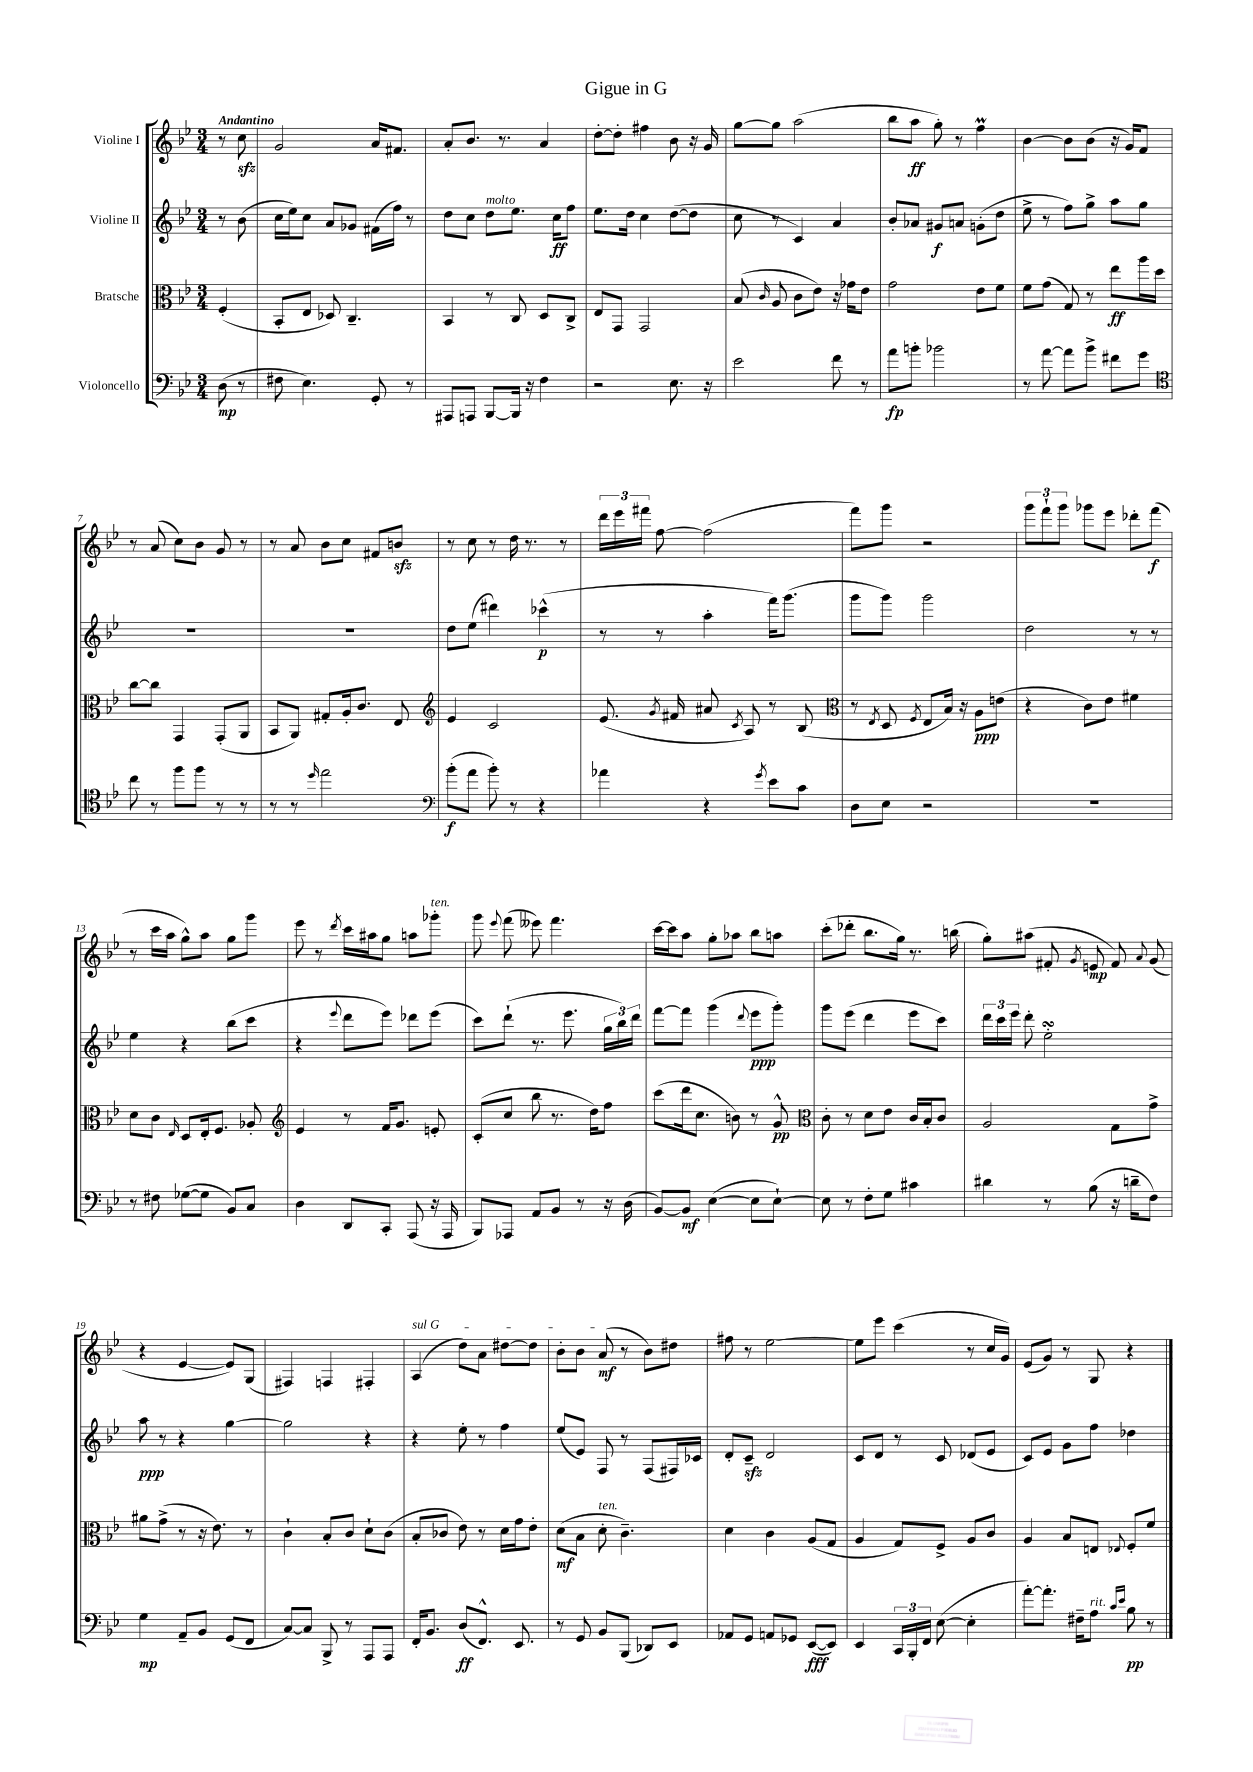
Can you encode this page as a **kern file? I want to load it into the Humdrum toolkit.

**kern	**dynam	**kern	**dynam	**kern	**dynam	**kern	**dynam
*part4	*part4	*part3	*part3	*part2	*part2	*part1	*part1
*staff4	*staff4	*staff3	*staff3	*staff2	*staff2	*staff1	*staff1
*I"Violoncello	*	*I"Bratsche	*	*I"Violine II	*	*I"Violine I	*
*clefF4	*	*clefC3	*	*clefG2	*	*clefG2	*
*k[b-e-]	*	*k[b-e-]	*	*k[b-e-]	*	*k[b-e-]	*
*M3/4	*	*M3/4	*	*M3/4	*	*M3/4	*
=	=	=	=	=	=	=	=
!	!	!	!	!	!	!LO:TX:a:B:t=Andantino	!
(8D\	mp	(4F'/	.	8r	.	8r	.
8r	.	.	.	(8b-\	.	8cczz\	.
=1	=1	=1	=1	=1	=1	=1	=1
8F#X\	.	8BB-'/L	.	16cc\LL	.	2g/	.
.	.	.	.	16ee-\J)	.	.	.
4.E-\)	.	8E-/J	.	8cc\J	.	.	.
.	.	8D-X/)	.	8a/L	.	.	.
.	.	4.C~/	.	8g-X/J	.	.	.
8GG'/	.	.	.	(16f#X\LL	.	16a/KL	.
.	.	.	.	16ff\JJ)	.	8.f#X/J	.
8r	.	.	.	8r	.	.	.
=2	=2	=2	=2	=2	=2	=2	=2
8AAA#X/L	.	4BB-/	.	8dd\L	.	8a'/L	.
8AAAn/J	.	.	.	8cc\J	.	8.b-/J	.
!	!	!	!	!LO:TX:a:i:t=molto	!	!	!
[8BBB-/L	.	8r	.	8dd\L	.	.	.
.	.	.	.	.	.	8.r	.
16BBB-/Jk]	.	8C/	.	8.ee-\J	.	.	.
16r	.	.	.	.	.	.	.
4F\	.	8D/L	.	.	.	4a/	.
.	.	.	.	16cc\KL	ff	.	.
.	.	8C^/J	.	8ff\J	.	.	.
=3	=3	=3	=3	=3	=3	=3	=3
2r	.	8E-/L	.	8.ee-\L	.	[8dd'\L	.
.	.	8GG/J	.	.	.	8dd'\J]	.
.	.	.	.	16dd\Jk	.	.	.
.	.	2GG/	.	4cc\	.	4ff#X\	.
8.E-\	.	.	.	([8dd\L	.	8b-\	.
.	.	.	.	8dd\J]	.	16r	.
16r	.	.	.	.	.	16g/	.
=4	=4	=4	=4	=4	=4	=4	=4
2e-\	.	(8B-/	.	8cc\	.	[8gg\L	.
.	.	16qqc/	.	.	.	.	.
.	.	8A/	.	8r	.	8gg\J]	.
.	.	8c\L	.	4c/)	.	(2aa\	.
.	.	8e-\J)	.	.	.	.	.
8f\	.	16r	.	4a/	.	.	.
.	.	16g-X\KL	.	.	.	.	.
8r	.	8e-\J	.	.	.	.	.
=5	=5	=5	=5	=5	=5	=5	=5
8a\L	fp	2g\	.	8b-'/L	.	8bb-\L	.
8bn'\J	.	.	.	8a-X/J	.	8aa\J	ff
2b-X\	.	.	.	8g#X/L	f	8gg'\)	.
.	.	.	.	8an/J	.	8r	.
.	.	8e-\L	.	(8gn'\L	.	4ffM\	.
.	.	8f\J	.	8dd\J	.	.	.
=6	=6	=6	=6	=6	=6	=6	=6
8r	.	8f\L	.	8ee-^\	.	[4b-\	.
[8a\	.	(8g\J	.	8r	.	.	.
8a\L]	.	8G/)	.	8ff\L)	.	8b-\L]	.
8b-^\J	.	8r	.	8gg^\J	.	(8b-\J	.
8f#X\L	.	8ee-\L	ff	8aa\L	.	16r	.
.	.	.	.	.	.	16g/KL)	.
8g\J	.	16aa\L	.	8gg\J	.	8f/J	.
.	.	16dd\JJ	.	.	.	.	.
!!LO:LB:g=z
=7	=7	=7	=7	=7	=7	=7	=7
*clefC4	*	*	*	*	*	*	*
8cc\	.	[8cc\L	.	2.r	.	8r	.
8r	.	8cc\J]	.	.	.	(8a/	.
8ff\L	.	4GG/	.	.	.	8cc\L)	.
8ff\J	.	.	.	.	.	8b-\J	.
8r	.	(8GG'/L	.	.	.	8g/	.
8r	.	8AA/J	.	.	.	8r	.
=8	=8	=8	=8	=8	=8	=8	=8
8r	.	8BB-/L	.	2.r	.	8r	.
8r	.	8AA/J)	.	.	.	8a/	.
16qqdd/	.	.	.	.	.	.	.
2ee-\	.	8G#X'/L	.	.	.	8b-\L	.
.	.	16A'/k	.	.	.	8cc\J	.
.	.	8.c/J	.	.	.	.	.
.	.	.	.	.	.	8f#X/L	.
.	.	8E-/	.	.	.	8bnzz/J	.
=9	=9	=9	=9	=9	=9	=9	=9
*clefF4	*	*clefG2	*	*	*	*	*
(8b-'\L	f	4e-/	.	8dd\L	.	8r	.
8a\J	.	.	.	(8ee-\J	.	8cc\	.
8b-'\)	.	2c/	.	4ddd#X\)	.	8r	.
8r	.	.	.	.	.	16dd\	.
.	.	.	.	.	.	8.r	.
4r	.	.	.	(4ccc-X^^\	p	.	.
.	.	.	.	.	.	8r	.
=10	=10	=10	=10	=10	=10	=10	=10
4a-X\	.	(8.e-/	.	8r	.	24ddd\LL	.
.	.	.	.	.	.	24eee-\	.
.	.	.	.	.	.	24fff#X\JJ	.
.	.	.	.	8r	.	[8ff\	.
.	.	8qg/	.	.	.	.	.
.	.	16f#X/	.	.	.	.	.
4r	.	8a#X/	.	4aa'\	.	(2ff\]	.
.	.	8qc/	.	.	.	.	.
.	.	8A/)	.	.	.	.	.
8qg/	.	.	.	.	.	.	.
8e-\L	.	8r	.	16fff\KL)	.	.	.
.	.	.	.	(8.ggg\J	.	.	.
8c\J	.	(8B-/	.	.	.	.	.
=11	=11	=11	=11	=11	=11	=11	=11
*	*	*clefC3	*	*	*	*	*
8D\L	.	8r	.	8ggg\L	.	8fff\L)	.
.	.	8qE-/	.	.	.	.	.
8E-\J	.	8D/	.	8ggg\J)	.	8ggg\J	.
.	.	8qF/	.	.	.	.	.
2r	.	8E-/L	.	2ggg\	.	2r	.
.	.	16B-/Jk)	.	.	.	.	.
.	.	16r	.	.	.	.	.
.	.	8A\L	ppp	.	.	.	.
.	.	(8en\J	.	.	.	.	.
=12	=12	=12	=12	=12	=12	=12	=12
2.r	.	4r	.	2dd\	.	12ggg\L	.
.	.	.	.	.	.	12fff`\	.
.	.	.	.	.	.	12ggg\J	.
.	.	8c\L)	.	.	.	8ggg-X\L	.
.	.	8e-\J	.	.	.	8eee-\J	.
.	.	4f#X\	.	8r	.	8ddd-X'\L	.
.	.	.	.	8r	.	(8fff\J	f
!!LO:LB:g=z
=13	=13	=13	=13	=13	=13	=13	=13
8r	.	8d\L	.	4ee-\	.	8r	.
8F#X\	.	8c\J	.	.	.	16ccc\LL	.
.	.	.	.	.	.	16aa\JJ	.
.	.	16qqE-/	.	.	.	.	.
([8G-X\L	.	8D/L	.	4r	.	8gg^^\L)	.
8G-\J]	.	16E-'/k	.	.	.	8aa\J	.
.	.	8.F/J	.	.	.	.	.
8BB-/L)	.	.	.	(8bb-\L	.	8gg\L	.
8C/J	.	8A-X'/	.	8ccc\J	.	8ggg\J	.
=14	=14	=14	=14	=14	=14	=14	=14
*	*	*clefG2	*	*	*	*	*
4D\	.	4e-/	.	4r	.	8eee-\	.
.	.	.	.	.	.	8r	.
.	.	.	.	8qqeee-/	.	8qddd/	.
8DD/L	.	8r	.	8ddd\L	.	16ccc\LL	.
.	.	.	.	.	.	16aa#X\J	.
8CC'/J	.	16f/KL	.	8eee-\J)	.	8gg\J	.
.	.	8.g/J	.	.	.	.	.
(8AAA/	.	.	.	8ddd-X\L	.	8aan\L	.
!	!	!	!	!	!	!LO:TX:a:i:t=ten.	!
16r	.	8en'/	.	(8eee-\J	.	8ggg-X'\J	.
16AAA/	.	.	.	.	.	.	.
=15	=15	=15	=15	=15	=15	=15	=15
8BBB-/L)	.	(8c'/L	.	8ccc\L)	.	8ggg\	.
.	.	.	.	.	.	8qqeee-/	.
8AAA-X/J	.	8cc/J	.	(8ddd`\J	.	(8fff\	.
8AA/L	.	8bb-\	.	8.r	.	8eee--X\)	.
8BB-/J	.	8.r	.	.	.	4.fff\	.
.	.	.	.	8.eee-\	.	.	.
8r	.	.	.	.	.	.	.
.	.	16dd\KL)	.	.	.	.	.
16r	.	8ff\J	.	24gg\LL	.	.	.
.	.	.	.	24bb-\)	.	.	.
(16D\	.	.	.	.	.	.	.
.	.	.	.	24ddd\JJ	.	.	.
=16	=16	=16	=16	=16	=16	=16	=16
[8BB-/L)	.	(8ccc\L	.	[8fff\L	.	[16ccc\LL	.
.	.	.	.	.	.	16ccc\J]	.
8BB-/J]	mf	16ddd\k	.	8fff\J]	.	8aa\J	.
.	.	8.cc\J	.	.	.	.	.
([4E-\	.	.	.	(4ggg\	.	8gg'\L	.
.	.	8bn\)	.	.	.	8aa-X\J	.
.	.	.	.	8qqddd/	.	.	.
8E-\L]	.	8r	.	8eee-\L	ppp	8bb-\L	.
[8E-`\J)	.	8g^^/	pp	8ggg'\J)	.	8aan\J	.
=17	=17	=17	=17	=17	=17	=17	=17
*	*	*clefC3	*	*	*	*	*
8E-\]	.	8c'\	.	8ggg\L	.	(8ccc'\L	.
8r	.	8r	.	(8eee-\J	.	8ddd-X'\J	.
8F'\L	.	8d\L	.	4ddd\	.	8.bb-\L	.
8G\J	.	8e-\J	.	.	.	.	.
.	.	.	.	.	.	16gg\Jk)	.
4c#X\	.	16c/LL	.	8eee-\L	.	8.r	.
.	.	16B-'/J	.	.	.	.	.
.	.	8c/J	.	8ccc\J)	.	.	.
.	.	.	.	.	.	(16bbn\	.
=18	=18	=18	=18	=18	=18	=18	=18
4d#X\	.	2A/	.	24ddd\LL	.	8gg'\L)	.
.	.	.	.	24ccc\	.	.	.
.	.	.	.	24eee-\JJ	.	.	.
.	.	.	.	8ddd'\	.	(8aa#X\J	.
8r	.	.	.	2ee-sSSs'\	.	8f#X'/	.
.	.	.	.	.	.	8qg/	.
(8B-\	.	.	.	.	.	8en/	mp
16r	.	8G\L	.	.	.	8f#/)	.
16dn~\KL	.	.	.	.	.	.	.
.	.	.	.	.	.	8qqa/	.
8F\J)	.	8g^\J	.	.	.	(8g/	.
!!LO:LB:g=z
=19	=19	=19	=19	=19	=19	=19	=19
4G\	mp	8a#X\L	.	8aa\	ppp	4r	.
.	.	(8g^\J	.	8r	.	.	.
8AA~/L	.	8r	.	4r	.	[4e-/	.
8BB-/J	.	16r	.	.	.	.	.
.	.	8.e-\)	.	.	.	.	.
(8GG/L	.	.	.	[4gg\	.	8e-/L])	.
8FF/J	.	8r	.	.	.	(8G/J	.
=20	=20	=20	=20	=20	=20	=20	=20
[8C/L)	.	4c`\	.	2gg\]	.	4F#X/)	.
8C/J]	.	.	.	.	.	.	.
8BBB-^/	.	8B-'/L	.	.	.	4Fn/	.
8r	.	8c/J	.	.	.	.	.
8AAA/L	.	8d`\L	.	4r	.	4F#X'/	.
8AAA/J	.	(8c\J	.	.	.	.	.
=21	=21	=21	=21	=21	=21	=21	=21
!	!	!	!	!	!	!LO:TX:a:i:t=sul G	!
16FF'/KL	.	8B-'/L	.	4r	.	(4A/	.
8.BB-/J	.	.	.	.	.	.	.
.	.	8c-X/J	.	.	.	.	.
(8D/L	ff	8e-\)	.	8ee-'\	.	8dd\L)	.
8.FF^^/J)	.	8r	.	8r	.	8a\J	.
.	.	16d\LL	.	4ff\	.	[8dd#X\L	.
8.EE-/	.	16g\J	.	.	.	.	.
.	.	8e-'\J	.	.	.	8dd#\J]	.
=22	=22	=22	=22	=22	=22	=22	=22
8r	.	(8d\L	mf	(8ee-/L	.	8b-'\L	.
8GG/	.	8B-\J	.	8e-/J)	.	8b-\J	.
!	!	!LO:TX:a:i:t=ten.	!	!	!	!	!
8BB-/L	.	8d'\	.	8F/	.	(8a/	mf
(8BBB-/J	.	4.c~\)	.	8r	.	8r	.
8DD-X/L)	.	.	.	(8F/L	.	8b-\L)	.
8EE-/J	.	.	.	16F#X/L)	.	8dd#X\J	.
.	.	.	.	16c-X/JJ	.	.	.
=23	=23	=23	=23	=23	=23	=23	=23
8AA-X/L	.	4d\	.	8d'/L	.	8ff#X\	.
8GG/J	.	.	.	8czz~/J	.	8r	.
8AAn/L	.	4c\	.	2d/	.	[2ee-\	.
8GG-X/J	.	.	.	.	.	.	.
([8EE-/L	fff	(8A/L	.	.	.	.	.
8EE-/J])	.	8G/J	.	.	.	.	.
=24	=24	=24	=24	=24	=24	=24	=24
4EE-/	.	4A/	.	8c/L	.	8ee-\L]	.
.	.	.	.	8d/J	.	8eee-\J	.
24CC/LL	.	8G/L)	.	8r	.	(4ccc\	.
24BBB-'/	.	.	.	.	.	.	.
24FF/JJ	.	.	.	.	.	.	.
([8E-\	.	8F^/J	.	8c/	.	.	.
4E-'\]	.	8A/L	.	(8d-X/L	.	8r	.
.	.	8c/J	.	8e-/J	.	16cc/LL	.
.	.	.	.	.	.	16g/JJ)	.
=25	=25	=25	=25	=25	=25	=25	=25
[8a'\L)	.	4A/	.	8c/L)	.	(8e-/L	.
8.a'\J]	.	.	.	8e-/J	.	8g/J)	.
.	.	8B-/L	.	8g\L	.	8r	.
16F#X~\KL	.	.	.	.	.	.	.
!LO:TX:a:i:t=rit.	!	!	!	!	!	!	!
8A\J	.	8En/J	.	8ff\J	.	8G/	.
16qqc/LL	.	.	.	.	.	.	.
16qqe-/JJ	.	8qqE-X/	.	.	.	.	.
8B-\	pp	8F'/L	.	4dd-X\	.	4r	.
8r	.	8f/J	.	.	.	.	.
==	==	==	==	==	==	==	==
*-	*-	*-	*-	*-	*-	*-	*-
